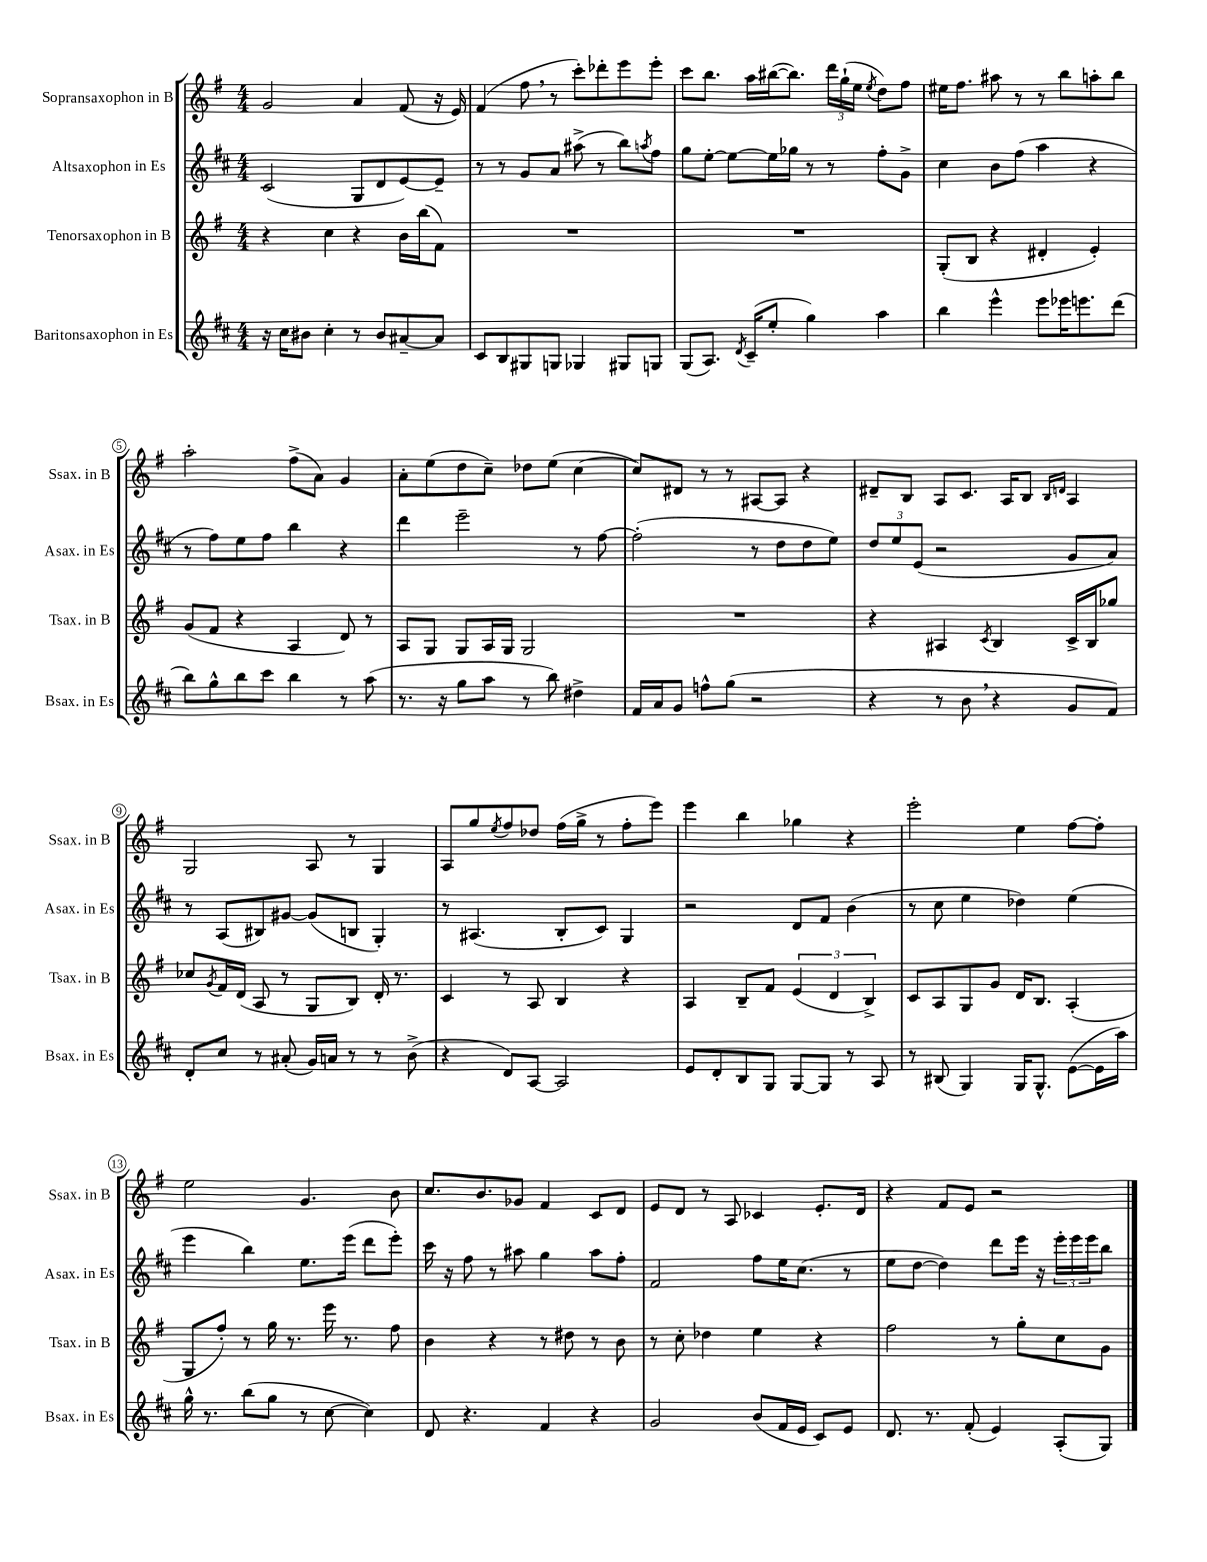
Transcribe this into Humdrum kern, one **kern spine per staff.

**kern	**kern	**kern	**kern
*staff4	*staff3	*staff2	*staff1
*clefG2	*clefG2	*clefG2	*clefG2
*k[f#c#]	*k[f#]	*k[f#c#]	*k[f#]
*M4/4	*M4/4	*M4/4	*M4/4
16r	4r	(2c#	2g
16cc#	.	.	.
8b#	.	.	.
4cc#'	4cc	.	.
8r	4r	8G	4a
8b#	.	8d	.
[8a#~	16b	[8e)	(8f#
.	(16bb	.	.
8a#]	8f#)	8e~]	16r
.	.	.	16e)
=	=	=	=
8c#	1r	8r	(4f#
8B	.	8r	.
8G#	.	8g	8ff#
8G	.	8a	8r
4G-	.	(8aa#^	8ccc')
.	.	8r	8ddd-'
8G#	.	8bb)	8eee
.	.	8qaa	.
8G	.	8ff#	8eee'
=	=	=	=
(8G	1r	8gg	8ccc
8.A)	.	[8ee'	8.bb
.	.	8ee_	.
8qd	.	.	.
(16c#~	.	.	16aa
8ee'	.	16ee]	([16bb#
.	.	16gg-	8.bb#])
4gg)	.	8r	.
.	.	8r	24ddd
.	.	.	(24gg`
.	.	.	24ee
.	.	.	8qee
4aa	.	8ff#'	8dd)
.	.	8g^	8ff#
=	=	=	=
4bb	(8G'	4cc#	16ee#
.	.	.	8.ff#
.	8B	.	.
4eee^^	4r	8b	8aa#
.	.	(8ff#	8r
8eee	4d#'	4aa	8r
16eee-	.	.	8bb
8.eee	.	.	.
.	4e')	4r	8aa'
(8ddd	.	.	8bb
=	=	=	=
8bb)	(8g	8r	2aa'
8gg^^	8f#	8ff#)	.
8bb	4r	8ee	.
8ccc#	.	8ff#	.
4bb	4A	4bb	(8ff#^
.	.	.	8a)
8r	8d)	4r	4g
(8aa	8r	.	.
=	=	=	=
8.r	8A	4ddd	8a'
.	8G	.	(8ee
16r	.	.	.
8gg	8G	2eee~	8dd
8aa	16A	.	8cc~)
.	16G	.	.
8r	2G	.	8dd-
8bb)	.	.	(8ee
4dd#^	.	8r	[4cc
.	.	[8ff#	.
=	=	=	=
16f#	1r	(2ff#']	8cc])
16a	.	.	.
8g	.	.	8d#
8ff^^	.	.	8r
(8gg	.	.	8r
2r	.	8r	[8A#
.	.	8dd	8A#]
.	.	8dd	4r
.	.	8ee)	.
=	=	=	=
4r	4r	12dd	8d#~
.	.	12ee	.
.	.	.	8B
.	.	(12e	.
8r	4A#	2r	8A
8b	.	.	8.c
.	8qc	.	.
4r	4B	.	.
.	.	.	16A
.	.	.	8B
.	.	.	16qqB
.	.	.	16qqd
8g	16c^	8g	4A
.	16B	.	.
8f#)	8gg-	8a)	.
=	=	=	=
8d'	8cc-	8r	2G
.	8qg	.	.
8cc#	16f#	(8A	.
.	(16d	.	.
8r	8A	8B#)	.
(8a#'	8r	[8g#	.
16g)	8G	(8g#]	8A
16a	.	.	.
8r	8B)	8B	8r
8r	16d'	4G')	4G
.	8.r	.	.
(8b^	.	.	.
=	=	=	=
4r	4c	8r	8A
.	.	(4.A#	8gg
.	.	.	8qee
8d)	8r	.	8ff#
[8A	8A	.	8dd-
2A]	4B	8B'	(16ff#
.	.	.	16gg^
.	.	8c#)	8r
.	4r	4G	8ff#'
.	.	.	8eee)
=	=	=	=
8e	4A	2r	4eee
8d'	.	.	.
8B	8B~	.	4bb
8G	8f#	.	.
[8G	(6e	8d	4gg-
8G]	.	8f#	.
.	6d	.	.
8r	.	(4b	4r
.	6B^)	.	.
8A	.	.	.
=	=	=	=
8r	8c	8r	2eee'
(8B#	8A	8cc#	.
4G)	8G	4ee	.
.	8g	.	.
16G	16d	4dd-)	4ee
8.G^^	8.B	.	.
([8e	(4A'	(4ee	[8ff#
16e]	.	.	8ff#']
16aa)	.	.	.
=	=	=	=
16gg^^	8G	4eee	2ee
8.r	.	.	.
.	8ff#')	.	.
(8bb	8r	4bb)	.
8gg	16gg	.	.
.	8.r	.	.
8r	.	8.ee	4.g
[8cc#	16eee	.	.
.	8.r	(16eee	.
4cc#])	.	8ddd	.
.	8ff#	8eee')	8b
=	=	=	=
8d	4b	16ccc#	8.cc
.	.	16r	.
4.r	.	8ff#	.
.	.	.	8.b
.	4r	8r	.
.	.	8aa#	8g-
4f#	8r	4gg	4f#
.	8dd#	.	.
4r	8r	8aa#	8c
.	8b	8ff#'	8d
=	=	=	=
2g	8r	2f#	8e
.	8cc'	.	8d
.	4dd-	.	8r
.	.	.	8A
(8b	4ee	8ff#	4c-
16f#	.	16ee	.
16e	.	(8.cc#	.
8c#)	4r	.	8.e'
8e	.	8r	.
.	.	.	16d
=	=	=	=
8.d	2ff#	8ee	4r
.	.	[8dd	.
8.r	.	.	.
.	.	4dd])	8f#
(8f#'	.	.	8e
4e)	8r	8ddd	2r
.	8gg'	16eee	.
.	.	16r	.
(8A'	8cc	24eee'	.
.	.	24eee	.
.	.	24eee	.
8G)	8g	8bb	.
==	==	==	==
*-	*-	*-	*-
